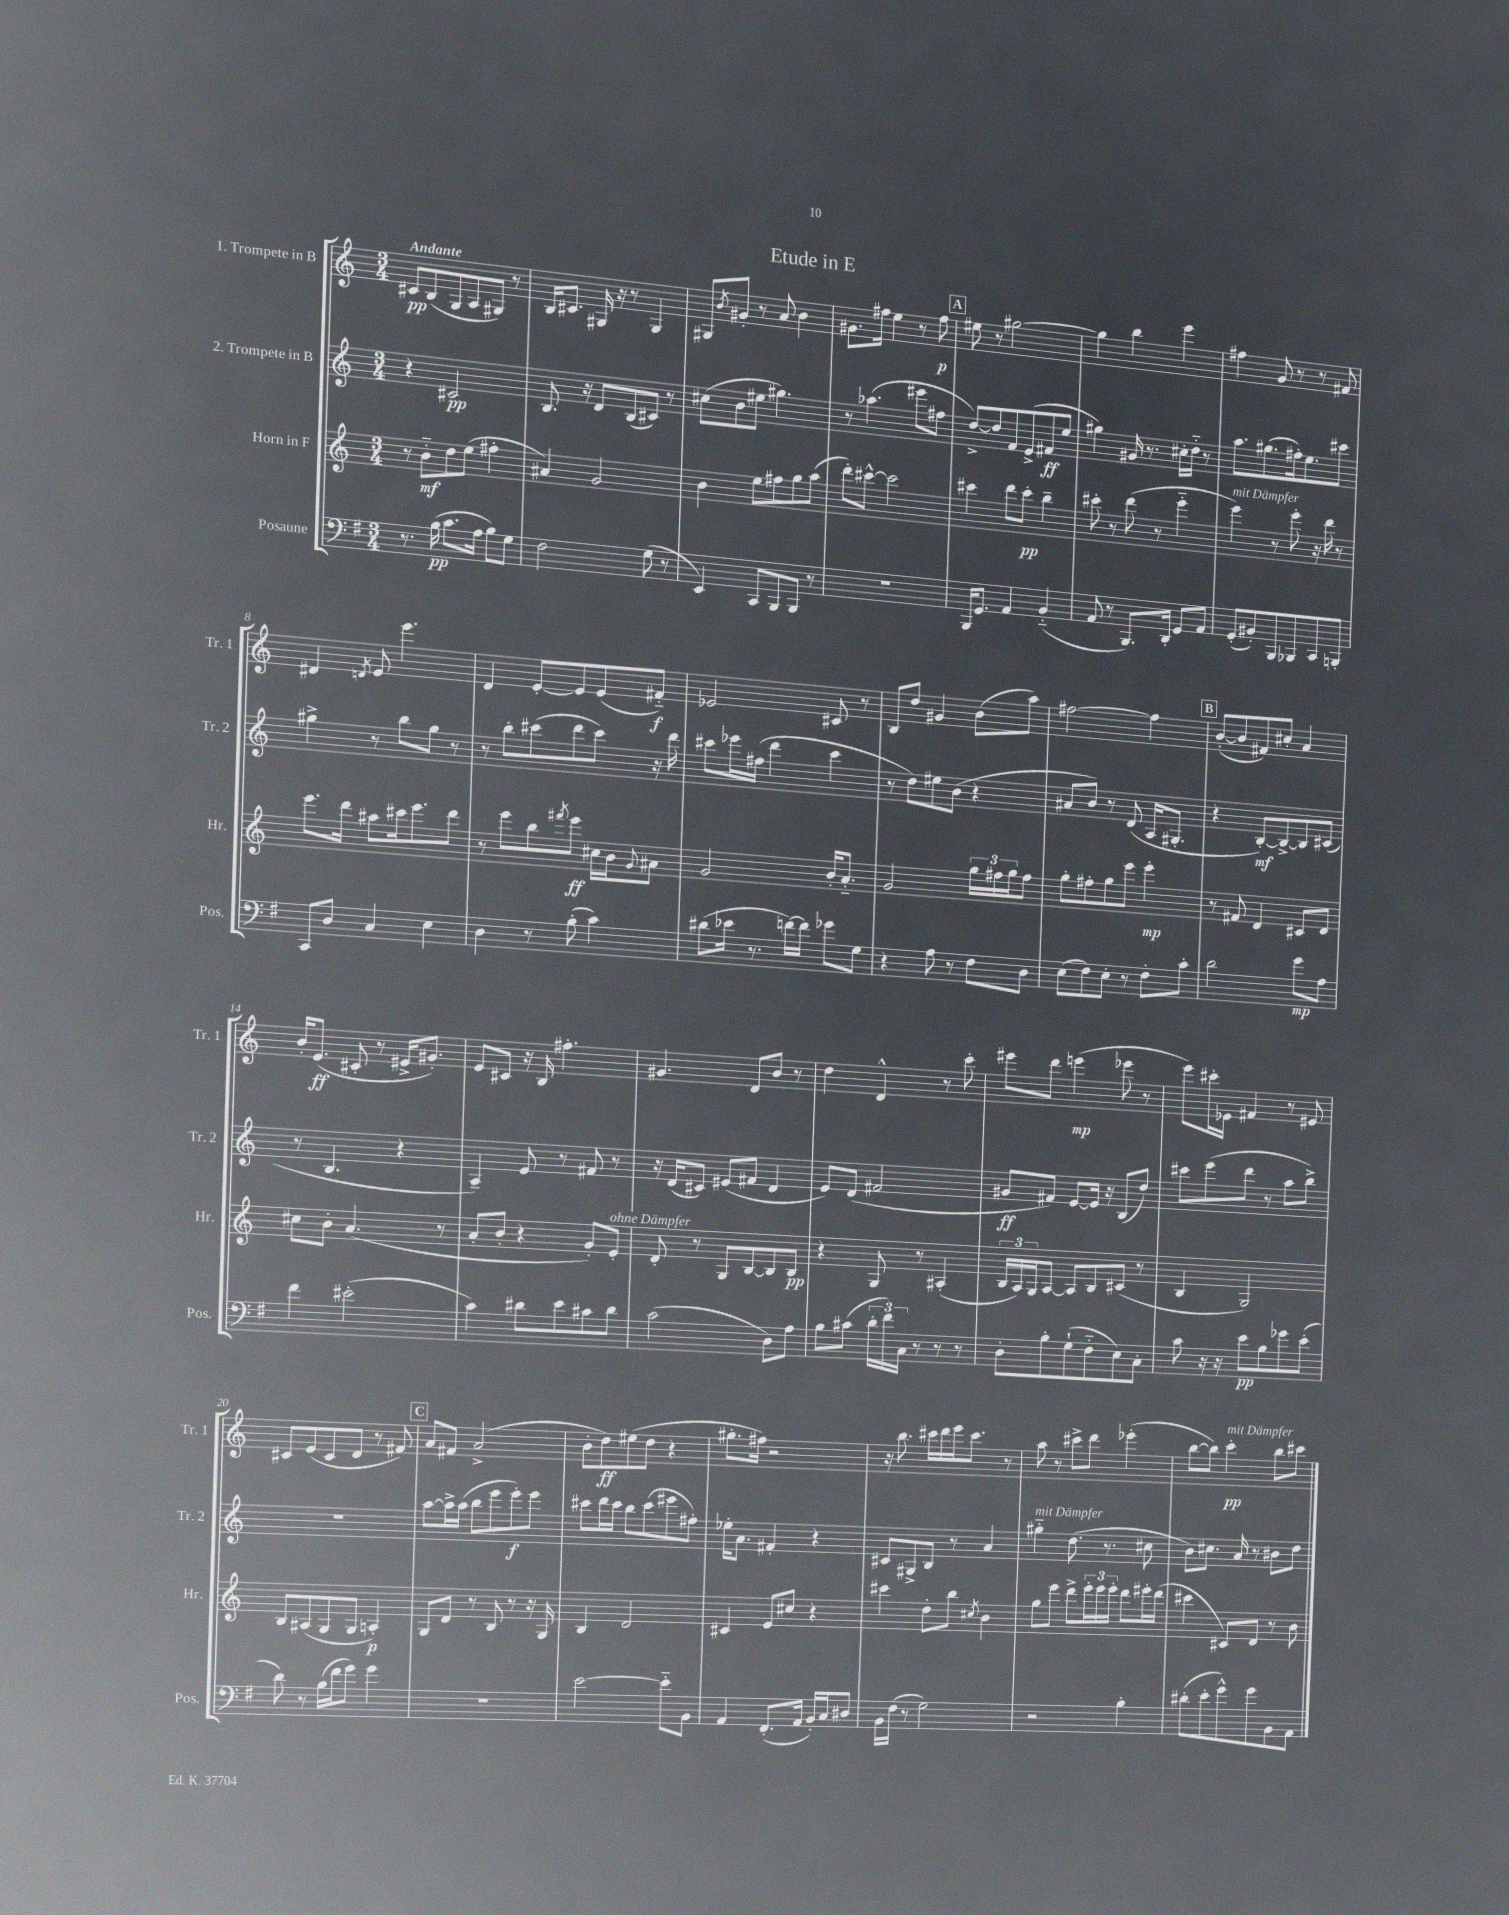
\header { title = "Etude in E" }
<<
\new StaffGroup <<
\new Staff = "s0" \with { instrumentName = "1. Trompete in B" shortInstrumentName = "Tr. 1" } {
    \clef treble \key c \major \numericTimeSignature \time 3/4 \tempo "Andante"
    cis'8\pp b8( g8 a8 gis8) r8 |
    b16 cis'8. gis16 r16 r8 gis4 |
    gis8 \acciaccatura { b'8 } gis'8-. r8 a'8 b'4 |
    gis'8. fis''16 e''4 r8 fis''8\p |
    \mark \markup { \box "A" } eis''8 r8 gis''2~ |
    gis''4 b''4 e'''4 |
    fis''4 g'8 r8 r8 fis'8 |
    dis'4 \acciaccatura { d'8 } e'8 e'''4. |
    d'4 e'8~-. e'8 e'8( fis'8-_\f) |
    ees'2 cis'8 r8 |
    b8 d''8 gis'4 b'8( a''8) |
    fis''2~ fis''4 |
    \mark \markup { \box "B" } b'8~-.( b'8 fis'8) cis''8-. a'4 |
    b'16-. e'8.\ff( cis'8-. r8 eis'16-> gis'8.-.) |
    e'8 cis'8 r16 b16 fis''4.-. |
    gis'4. d'8 b'8 r8 |
    d''4 d'4-^ r8 c'''8-. |
    eis'''8 d'''8 e'''4\mp( ees'''8 r8 |
    e'''8) cis'''16-. ees'16 fis'4 r8 eis'8 |
    cis'8 e'8( cis'8 d'8 r8 fis'8) |
    \mark \markup { \box "C" } a'8 fis'8 a'2->( |
    b'8-. d''8\ff) eis''8( d''8 r4 |
    gis''8.-. fis''16) r2 |
    r16 b''8. cis'''16 d'''16 e'''16 cis'''8. r8 |
    a''8 r8 cis'''8-> d'''8 ees'''4-.( |
    b''8~ b''8) c'''4-.\pp^\markup { \italic "mit Dämpfer" } b''8 cis'''8 \bar "|." |
}
\new Staff = "s1" \with { instrumentName = "2. Trompete in B" shortInstrumentName = "Tr. 2" } {
    \clef treble \key c \major \numericTimeSignature \time 3/4
    r4 cis'2\pp |
    b8. r16 d'8 b8( cis'8) r8 |
    cis''8( b'8 eis''8 gis''4.) |
    r8 aes''4.( eis'''8 fis''8 |
    \mark \markup { \box "A" } d''8~->) d''8 f'8 e'8->( fis'8\ff e''8 |
    gis''4) gis'16 r8. cis''16-. d''16-_ r8 |
    a''8. gis''8.( fis''16-.) e''8. cis'''8 |
    gis''4-> r8 b''8 gis''8 r8 |
    r8 b''8-. cis'''8( d'''8 cis'''8) r16 d'''16 |
    cis'''8 ees'''16 fis''16( d'''4 cis'''4 |
    r8 d''8) eis''8 b'8( r4 |
    ais'8 b'8) r8 d'8( a16 gis8.-. |
    \mark \markup { \box "B" } r4 b8~-.\mf) b8~-> b8 cis'8( |
    r8 b4. r4 |
    a4--) e'8 r8 fis'8 r8 |
    r16 d'16( cis'8) eis'8( fis'8 d'4 |
    e'8) d'8( fis'2 |
    gis'8\ff fis'8) e'8~ e'16 r16 b8( d''8) |
    cis'''8 e'''8( d'''8 r8 a''8 b''8->) |
    R2. |
    \mark \markup { \box "C" } a''8~ a''16-> a''16( b''8 e'''8 e'''8-.\f) e'''8 |
    cis'''8 d'''16 cis'''16 b''8 cis'''8( eis'''8 fis''8-.) |
    ees''16-. a'8. fis'4-. r4 |
    cis'8 gis8-> b8 r8 a'4 |
    gis''4-_^\markup { \italic "mit Dämpfer" } d''8.( r8. cis''8 |
    b'8) cis''8. a'16 r8 bis'8 d''8 \bar "|." |
}
\new Staff = "s2" \with { instrumentName = "Horn in F" shortInstrumentName = "Hr." } {
    \clef treble \key c \major \numericTimeSignature \time 3/4
    r8 b'8-_\mf d''8 e''8( fis''4-. |
    ais'4) g'2 |
    b'4 e''8 fis''8 g''8 a''8( |
    d'''8-.) cis'''8~-^ cis'''2 |
    \mark \markup { \box "A" } cis'''4 d'''8 cis'''8-.\pp b''4-- |
    cis'''8-. r8 d'''8( r8 e'''4-_ |
    e'''4^\markup { \italic "mit Dämpfer" }) r8 e'''8-. r16 d'''16 r8 |
    e'''8. d'''16 ais''8 cis'''16 e'''8. d'''8 |
    r8 e'''8 b''8 \acciaccatura { fis'''8 } e'''8\ff cis''16 b'16 \appoggiatura { g'8 } ais'8 |
    g'2 b'16-. a'8.-_ |
    g'2 \tuplet 3/2 { g''16 fis''16 g''16 } fis''8 |
    g''8-. fis''8-. g''8 e'''8 e'''4-.\mp |
    \mark \markup { \box "B" } r8 fis'8 d'4 cis'8 d'8 |
    cis''8 b'8-. a'4.( r8 |
    a'8-. b'8-. r4 g'8-.) e'8-.^\markup { \italic "ohne Dämpfer" } |
    d'8-. r8 g8 b8~ b8 b8\pp |
    r4 g8 r8 ais4-.( |
    \tuplet 3/2 { b16 a16) g16 } a8~ a8 b8 cis'8( r8 |
    b4 g2) |
    b8 ais8( g8 g8 a4-.\p) |
    \mark \markup { \box "C" } g8 d'8 r8 b8 r8 r16 g16 |
    b4 d'2 |
    cis'4 e'8 cis''8 r4 |
    cis'''4 d''8-. b''8 \acciaccatura { cis''8 } b'4 |
    g''8 e'''8 d'''8-> \tuplet 3/2 { e'''16-. e'''16 e'''16-. } d'''8 eis'''16-. d'''16( |
    cis'''4 cis'8) d'8 r8 b'8 \bar "|." |
}
\new Staff = "s3" \with { instrumentName = "Posaune" shortInstrumentName = "Pos." } {
    \clef bass \key g \major \numericTimeSignature \time 3/4
    r8. b16\pp( c'8. a16 b8) g8 |
    fis2 g8( r8 |
    e,4) c,8 b,,8 b,,8 r8 |
    R2. |
    \mark \markup { \box "A" } b,,16 g,8. a,4 b,4-_( |
    a,8 r8 b,,8.) d,16-. g,8 a,8 |
    g,8-.( bis,8-.) b,,8 bes,,8 c,8 b,,8-. |
    c,8 d8 c4 e4 |
    d4 r8 b8-.( c'4) |
    dis'8( ees'16 r8. f'16~) f'16 ges'8 g8 |
    r4 a8 r8 fis8 d8 |
    e8( fis8) e8-. r8 fis8-. c'8-. |
    \mark \markup { \box "B" } d'2 g'8\mp a8 |
    fis'4 eis'2-.( |
    c'4) dis'8 e'8 cis'8 dis'8 |
    c'2( d8) a8 |
    b8 cis'8( \tuplet 3/2 { d'16-. fis'16) c16 } r8 r8 r8 |
    d8-. b8-. g8-!( fis8-_ e8) c8-. |
    c'8 r16 r16 e'8\pp b8 ges'8 e'8-.( |
    d'8) r8 b16( fis'16 g'8) g'4 |
    \mark \markup { \box "C" } R2. |
    e'2~ e'8-_ b,8 |
    a,4 fis,8.-.( a,16 b,16-.) c16 dis8 |
    b,16 fis16( r8 g2) |
    r2 b4-. |
    dis'8-.( e'8-. g'8-^) g'8 b,8 a,8 \bar "|." |
}
>>
>>
